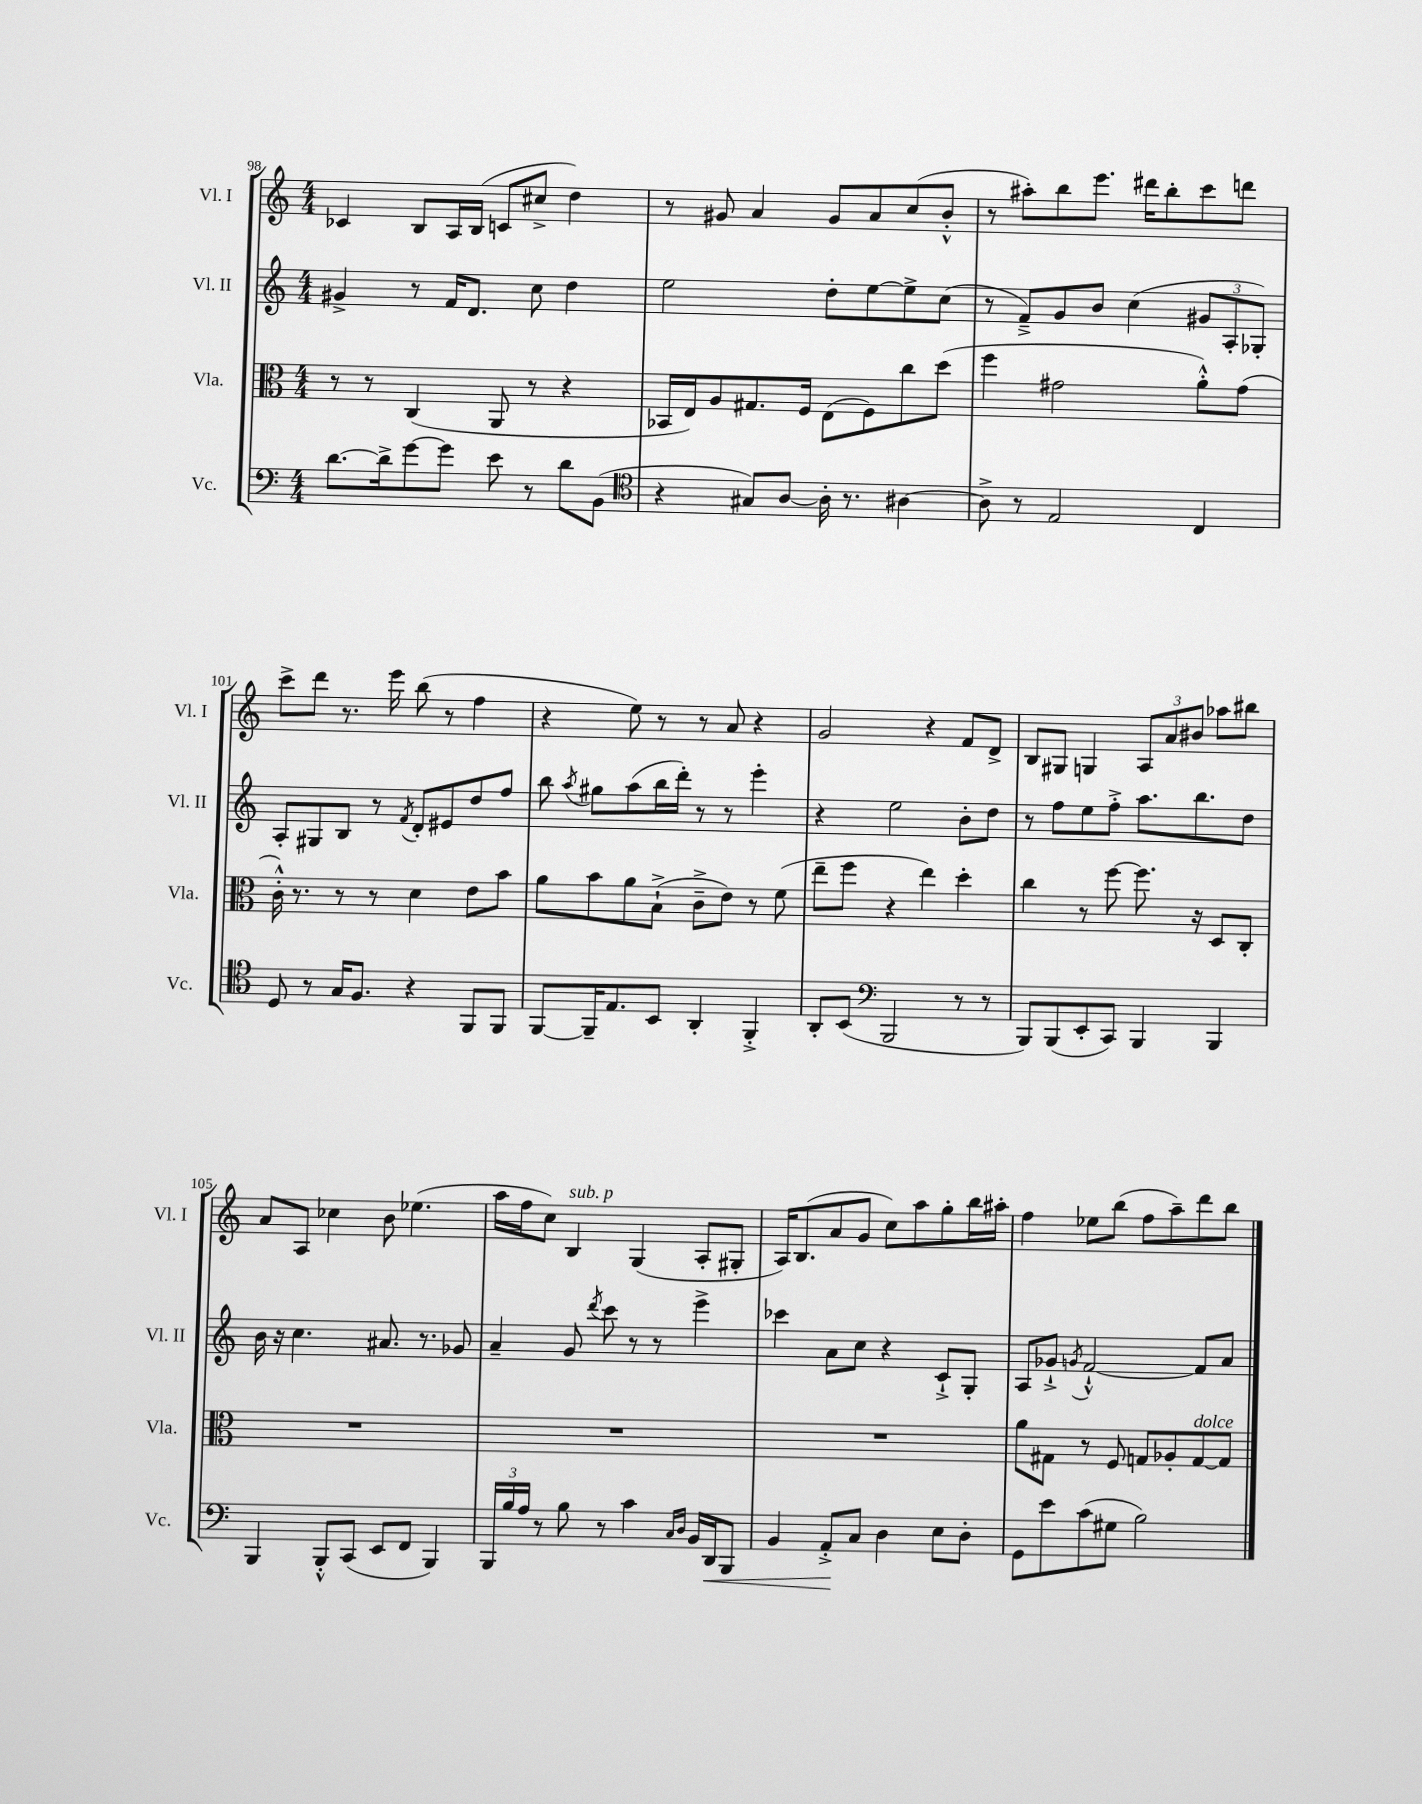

**kern	**kern	**kern	**kern
*staff4	*staff3	*staff2	*staff1
*clefF4	*clefC3	*clefG2	*clefG2
*k[]	*k[]	*k[]	*k[]
*M4/4	*M4/4	*M4/4	*M4/4
[8.d	8r	4g#^	4c-
.	8r	.	.
16d^]	.	.	.
[8g	(4C	8r	8B
8g]	.	16f	16A
.	.	8.d	(16B
8e	8AA	.	8c
8r	8r	8cc	8cc#^
8d	4r	4dd	4dd)
(8BB	.	.	.
=	=	=	=
*clefC4	*	*	*
4r	16BB-	2ee	8r
.	16E)	.	.
.	8A	.	8g#
8G#)	8.G#	.	4a
[8A	.	.	.
.	16F	.	.
16A']	(8E	8dd'	8g#
8.r	.	.	.
.	8F)	[8ee	8a
[4A#	8cc	8ee^]	(8cc
.	(8dd	(8cc	8b'^^
=	=	=	=
8A#^]	4ff	8r	8r
8r	.	8f~^)	8aa#')
2E	2g#	8g	8bb
.	.	8b	8.eee
.	.	(4cc	.
.	.	.	16ddd#
.	.	.	8bb'
4C	8a'^^)	12g#	8ccc
.	.	12A'	.
.	(8g#	.	8ddd
.	.	12G-')	.
=	=	=	=
8D	16c'^^)	8A'	8ccc^
.	8.r	.	.
8r	.	8G#	8ddd
16G	8r	8B	8.r
8.F	.	.	.
.	8r	8r	.
.	.	.	16eee
.	.	8qf	.
4r	4d	8d'	(8bb
.	.	8e#	8r
8FF	8e	8dd	4ff
8FF	8b	8ff	.
=	=	=	=
[8FF	8a	8bb	4r
.	.	8qaa	.
16FF~]	8b	8gg#	.
8.E	.	.	.
.	8a	(8aa	8ee)
8BB	(8B`^	16bb	8r
.	.	16ddd')	.
4AA'	8c~^	8r	8r
.	8e)	8r	8a
4FF'^	8r	4eee'	4r
.	(8f	.	.
=	=	=	=
8AA'	8ee~	4r	2g
(8BB	8ff	.	.
*clefF4	*	*	*
2BBB	4r	2ee	.
.	4ee)	.	4r
8r	4dd'	8b'	8f
8r	.	8dd	8d^
=	=	=	=
8BBB)	4cc	8r	8B
(8BBB	.	8ff	8G#
8EE'	8r	8ee	4G
8CC)	[8ff	8ff'^	.
4BBB	8.ff]	8.aa	12A
.	.	.	12a
.	.	.	12b#
.	16r	8.bb	.
4BBB	8D	.	8aa-
.	8C'	8dd	8bb#
=	=	=	=
4BBB	1r	16b	8a
.	.	16r	.
.	.	4.cc	8A
8BBB'^^	.	.	4cc-
(8CC	.	.	.
8EE	.	8.a#	8b
8FF	.	.	(4.ee-
.	.	8.r	.
4BBB)	.	.	.
.	.	8g-	.
=	=	=	=
24BBB	1r	4a~	16aa
24B	.	.	.
.	.	.	16ff
24A	.	.	.
8r	.	.	8cc)
8B	.	8g	4B
.	.	8qddd	.
8r	.	8ccc	.
4c	.	8r	(4G
.	.	8r	.
16qqC	.	.	.
16qqD	.	.	.
16BB	.	4eee^	8A'
16DD	.	.	.
8BBB	.	.	8G#'
=	=	=	=
4BB	1r	4ccc-	16A)
.	.	.	(8.B
8AA'^	.	8a	8a
8C	.	8cc	8g
4D	.	4r	8cc)
.	.	.	8aa
8E	.	8c`^	8gg'
8D'	.	8G'	16bb
.	.	.	16aa#'
=	=	=	=
8GG	8a	8A	4ff
8e	8G#	8g-`^	.
.	.	8qg	.
(8c	8r	[2f`^^	8ee-
8G#	8F	.	(8bb
2B)	8G	.	8ff
.	8A-'	.	8aa~)
.	[8G	8f]	8ddd
.	8G]	8a	8bb
==	==	==	==
*-	*-	*-	*-
